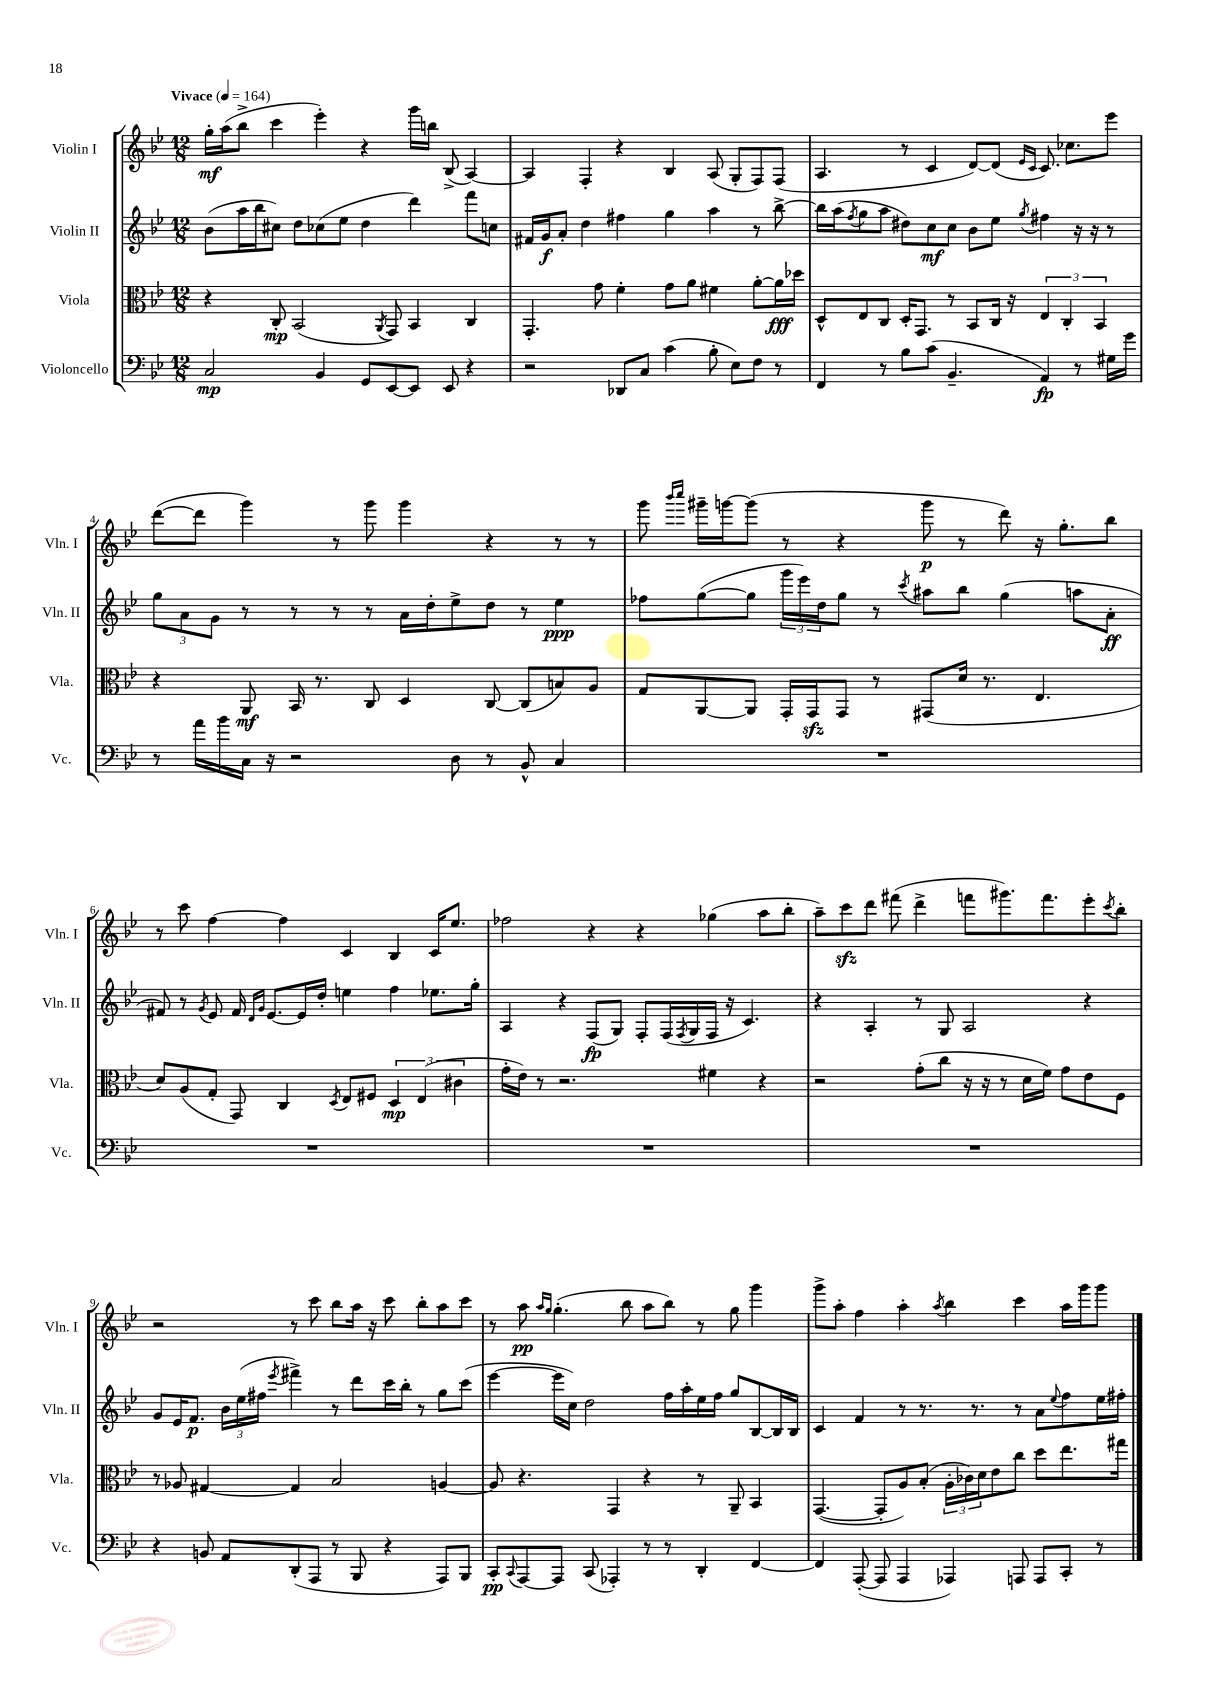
<<
\new StaffGroup <<
\new Staff = "s0" \with { instrumentName = "Violin I" shortInstrumentName = "Vln. I" } {
    \clef treble \key bes \major \numericTimeSignature \time 12/8 \tempo "Vivace" 4 = 164
    g''16-.\mf a''16( bes''8-> c'''4 ees'''4-.) r4 g'''16 b''16 bes8->( a4~) |
    a4 f4-. r4 bes4 a8( g8-. f8) f8( |
    a4. r8 c'4 d'8~) d'8( \grace { ees'16 c'16 } c'8.) ces''8. ees'''8 |
    d'''8~( d'''8 g'''4) r8 g'''8 g'''4 r4 r8 r8 |
    g'''8 \grace { bes'''16 c''''16 } gis'''16-- g'''16~ g'''8( r8 r4 g'''8\p r8 d'''8) r16 g''8.-. bes''8 |
    r8 c'''8 f''4~ f''4 c'4 bes4 c'16 ees''8. |
    fes''2 r4 r4 ges''4( a''8 bes''8-. |
    a''8--) c'''8\sfz d'''8 fis'''8( d'''4-> f'''8 gis'''8.) f'''8. ees'''8-. \acciaccatura { c'''8 } bes''8-. |
    r2 r8 c'''8 bes''8 a''16 r16 c'''8 bes''8-. a''8 c'''8 |
    r8 a''8\pp \grace { a''16 g''16 } g''4.-.( bes''8 a''8 bes''8) r8 g''8 g'''4 |
    g'''8-> a''8-. f''4 a''4-. \acciaccatura { a''8 } bes''4 c'''4 a''16 g'''16 g'''8 \bar "|." |
}
\new Staff = "s1" \with { instrumentName = "Violin II" shortInstrumentName = "Vln. II" } {
    \clef treble \key bes \major \numericTimeSignature \time 12/8
    bes'8( a''16 bes''16 cis''8) d''8 ces''8( ees''8 d''4 d'''4) f'''8 c''8 |
    fis'16 g'16\f a'8-. d''4 fis''4 g''4 a''4 r8 bes''8~-> |
    bes''16 a''16( \acciaccatura { f''8 } g''8 a''8 dis''8) c''8\mf c''8 bes'8 ees''8 \acciaccatura { g''8 } fis''4 r16 r16 r8 |
    \tuplet 3/2 { g''8 a'8 g'8 } r8 r8 r8 r8 a'16 d''16-. ees''8-> d''8 r8 ees''4\ppp |
    fes''8 g''8~( g''8 \tuplet 3/2 { g'''16 ees'''16) d''16 } g''8 r8 \acciaccatura { c'''8 } ais''8 bes''8 g''4( a''8 a'8-.\ff |
    fis'8) r8 \acciaccatura { g'8 } ees'8 fis'16 \grace { d'16 g'16 } ees'8.~ ees'16 d''16-. e''4 f''4 ees''8. g''16-. |
    a4 r4 f8\fp( g8) f8-. f16( \acciaccatura { f8 } g16 f16 r16 c'4.) |
    r4 a4-. r8 g8 a2 r4 |
    g'8 ees'16 f'8.\p \tuplet 3/2 { bes'16 ees''16( fis''16 } \acciaccatura { ees'''8 } fis'''4->) r8 d'''8 c'''16 bes''16-. r8 g''8 c'''8( |
    ees'''4~ ees'''16 c''16) d''2 f''16 a''16-. ees''16 f''16 g''8 bes8~ bes16 bes16 |
    c'4 f'4 r8 r8. r8. r8 a'8 \appoggiatura { ees''8 } f''8 ees''16 fis''16-. \bar "|." |
}
\new Staff = "s2" \with { instrumentName = "Viola" shortInstrumentName = "Vla." } {
    \clef alto \key bes \major \numericTimeSignature \time 12/8
    r4 c8-.\mp bes,2( \acciaccatura { a,8 } g,8) bes,4 c4 |
    g,4.-. g'8 f'4-. g'8 a'8 fis'4 a'8~-. a'16\fff des''16 |
    d8-^ ees8 c8 d16-. g,8. r8 bes,8 c16 r16 \tuplet 3/2 { ees4 c4-. bes,4 } |
    r4 a,8\mf bes,16 r8. c8 d4 c8~ c8( b8) a8 |
    g8 a,8~ a,8 g,16-. g,16\sfz g,8 r8 gis,8( d'16 r8. ees4. |
    d'8) a8( g8-. g,8) c4 \acciaccatura { d8 } ees8 fis8 \tuplet 3/2 { d4\mp ees4( cis'4 } |
    g'16-. ees'16) r8 r2. fis'4 r4 |
    r2 g'8-.( c''8 r16 r16 r8 d'16 f'16) g'8 ees'8 f8 |
    r8 aes8 gis4~ gis4 bes2 a4~ |
    a8 r4. g,4 r4 r8 a,8-- bes,4 |
    g,4.~( g,8-. a8) bes8-.( \tuplet 3/2 { a16-. ces'16) d'16 } ees'8 c''8 d''8 ees''8. gis''16 \bar "|." |
}
\new Staff = "s3" \with { instrumentName = "Violoncello" shortInstrumentName = "Vc." } {
    \clef bass \key bes \major \numericTimeSignature \time 12/8
    c2\mp bes,4 g,8 ees,8~ ees,8 ees,8 r4 |
    r2 des,8 c8 c'4( bes8-. ees8) f8 r8 |
    f,4 r8 bes8 c'8( bes,4.-- a,4\fp) r8 gis16 g'16 |
    r8 a'16 bes'16 c16 r16 r2 d8 r8 bes,8-^ c4 |
    R1. |
    R1. |
    R1. |
    R1. |
    r4 b,8 a,8 d,8-.( a,,8 r8 bes,,8 r4 a,,8) bes,,8 |
    c,8-.\pp \appoggiatura { c,8 } a,,8~ a,,8 c,8( aes,,4-.) r8 r8 d,4-. f,4~ |
    f,4 a,,8~-.( a,,8 a,,4 aes,,4) a,,8 a,,8 c,8-. r8 \bar "|." |
}
>>
>>
